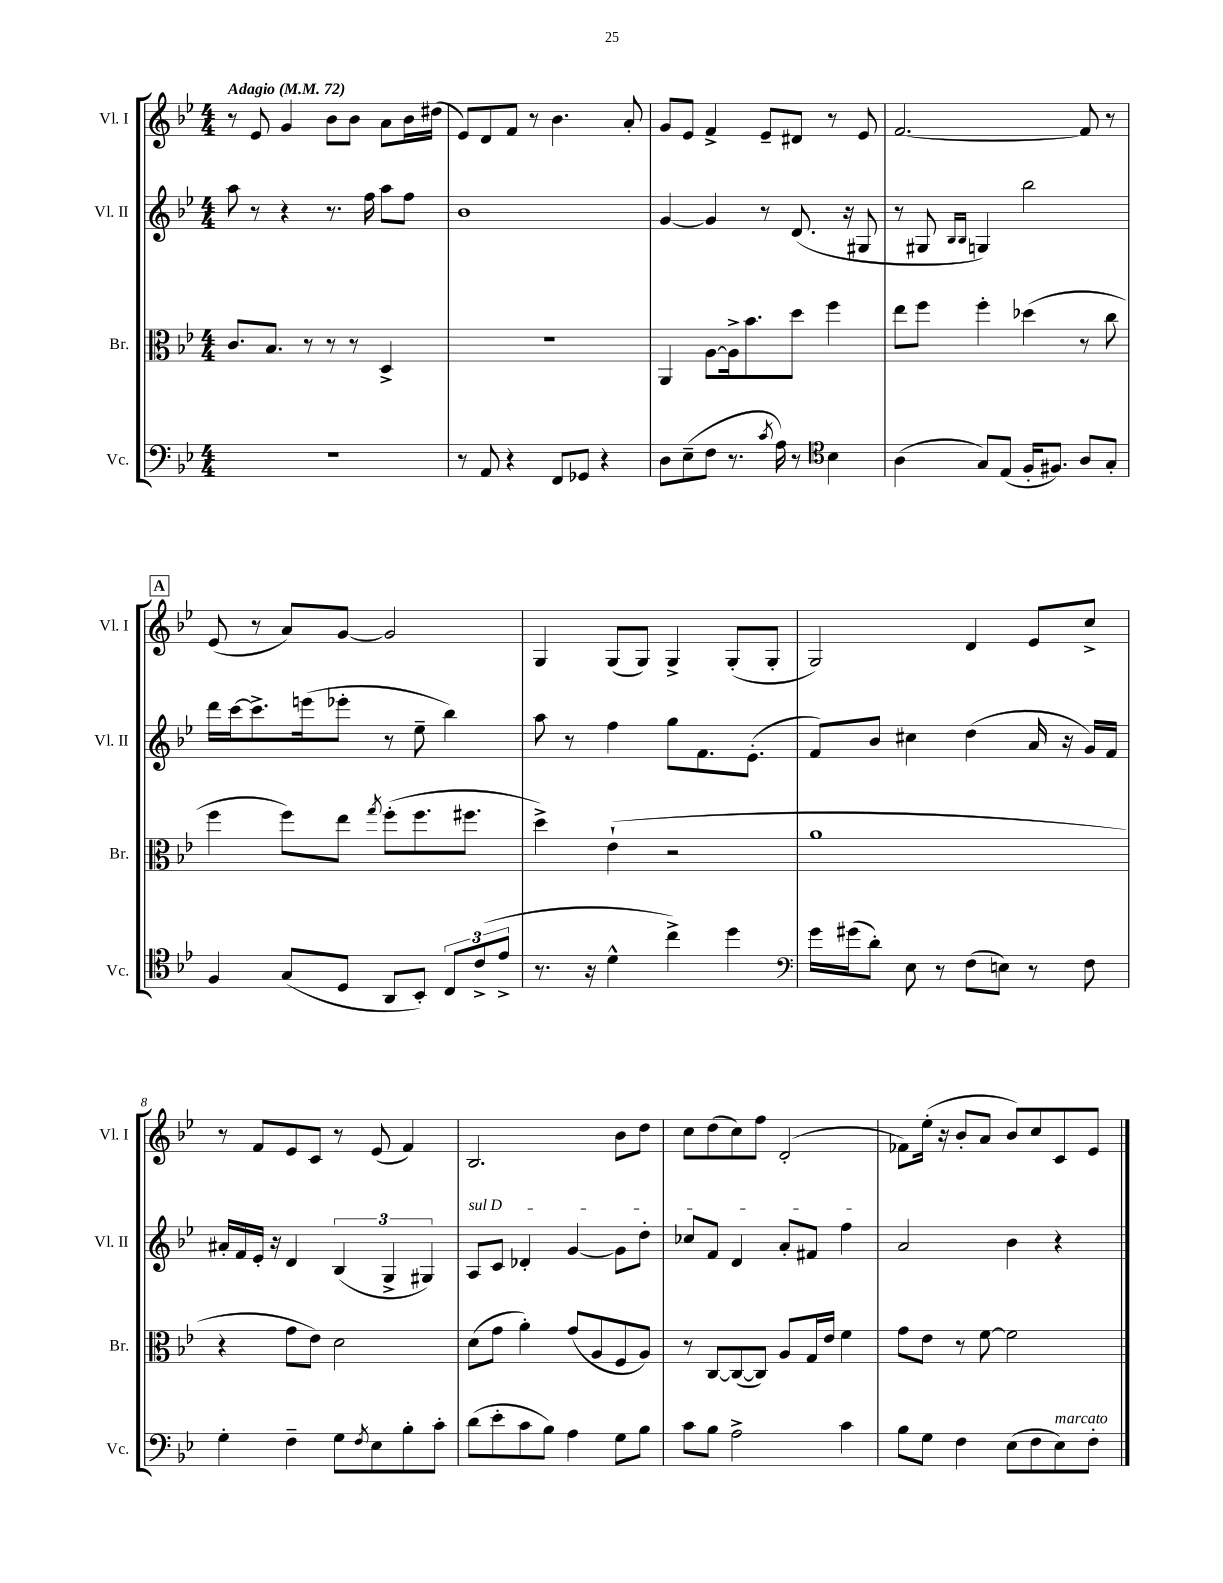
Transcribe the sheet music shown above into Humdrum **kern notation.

**kern	**kern	**kern	**kern
*staff4	*staff3	*staff2	*staff1
*clefF4	*clefC3	*clefG2	*clefG2
*k[b-e-]	*k[b-e-]	*k[b-e-]	*k[b-e-]
*M4/4	*M4/4	*M4/4	*M4/4
*MM72	*MM72	*MM72	*MM72
1r	8.c	8aa	8r
.	.	8r	8e-
.	8.B-	.	.
.	.	4r	4g
.	8r	.	.
.	8r	8.r	8b-
.	8r	.	8b-
.	.	16ff	.
.	4D^	8aa	8a
.	.	8ff	16b-
.	.	.	(16dd#
=	=	=	=
8r	1r	1b-	8e-)
8AA	.	.	8d
4r	.	.	8f
.	.	.	8r
8FF	.	.	4.b-
8GG-	.	.	.
4r	.	.	.
.	.	.	8a'
=	=	=	=
8D	4AA	[4g	8g
(8E-~	.	.	8e-
8F	[8A	4g]	4f^
8.r	16A^]	.	.
.	8.b-	.	.
.	.	8r	8e-~
8qc	.	.	.
16A)	.	.	.
8r	8dd	(8.d	8d#
*clefC4	*	*	*
4B-	4ff	.	8r
.	.	16r	.
.	.	8G#	8e-
=	=	=	=
(4A	8ee-	8r	[2.f
.	8ff	8G#	.
.	.	16qqB-	.
.	.	16qqB-	.
8G)	4ff'	4G)	.
(8E-	.	.	.
16F'	(4dd-	2bb-	.
8.F#)	.	.	.
8A	8r	.	8f]
8G'	8cc	.	8r
=	=	=	=
4F	4ff	16ddd	(8e-
.	.	[16ccc	.
.	.	8.ccc^]	8r
(8G	8ff)	.	8a)
.	.	(16eee	.
8D	8ee-	8eee-'	[8g
.	8qgg	.	.
8AA	(8ff'	8r	2g]
8BB-')	8.ff	8ee-~	.
12C	.	4bb-)	.
.	8.ff#	.	.
(12c^	.	.	.
12e-^	.	.	.
=	=	=	=
8.r	4dd^)	8aa	4G
.	.	8r	.
16r	.	.	.
4d^^	(4e-`	4ff	(8G
.	.	.	8G)
4cc^)	2r	8gg	4G^
.	.	8.f	.
4dd	.	.	(8G'
.	.	(8.e-'	.
.	.	.	8G'
=	=	=	=
*clefF4	*	*	*
16g	1a	8f)	2G)
(16g#	.	.	.
8d')	.	8b-	.
8E-	.	4cc#	.
8r	.	.	.
(8F	.	(4dd	4d
8E)	.	.	.
8r	.	16a	8e-
.	.	16r	.
8F	.	16g)	8cc^
.	.	16f	.
=	=	=	=
4G'	4r	16a#'	8r
.	.	16f	.
.	.	16e-'	8f
.	.	16r	.
4F~	8g	4d	8e-
.	8e-)	.	8c
8G	2d	(6B-	8r
8qF	.	.	.
8E-	.	.	(8e-
.	.	6G^	.
8B-'	.	.	4f)
.	.	6G#)	.
8c'	.	.	.
=	=	=	=
(8d	(8d	8A	2.B-
8e-'	8g	8c	.
8c	4a')	4d-'	.
8B-)	.	.	.
4A	(8g	[4g	.
.	8A	.	.
8G	8F	8g]	8b-
8B-	8A)	8dd'	8dd
=	=	=	=
8c	8r	8cc-	8cc
8B-	[8C	8f	(8dd
2A^	(8C_	4d	8cc)
.	8C])	.	8ff
.	8A	8a'	(2d'
.	16G	8f#	.
.	16e-	.	.
4c	4f	4ff	.
=	=	=	=
8B-	8g	2a	8f-)
8G	8e-	.	(16ee-'
.	.	.	16r
4F	8r	.	8b-'
.	[8f	.	8a
(8E-	2f]	4b-	8b-)
8F	.	.	8cc
8E-)	.	4r	8c
8F'	.	.	8e-
==	==	==	==
*-	*-	*-	*-
